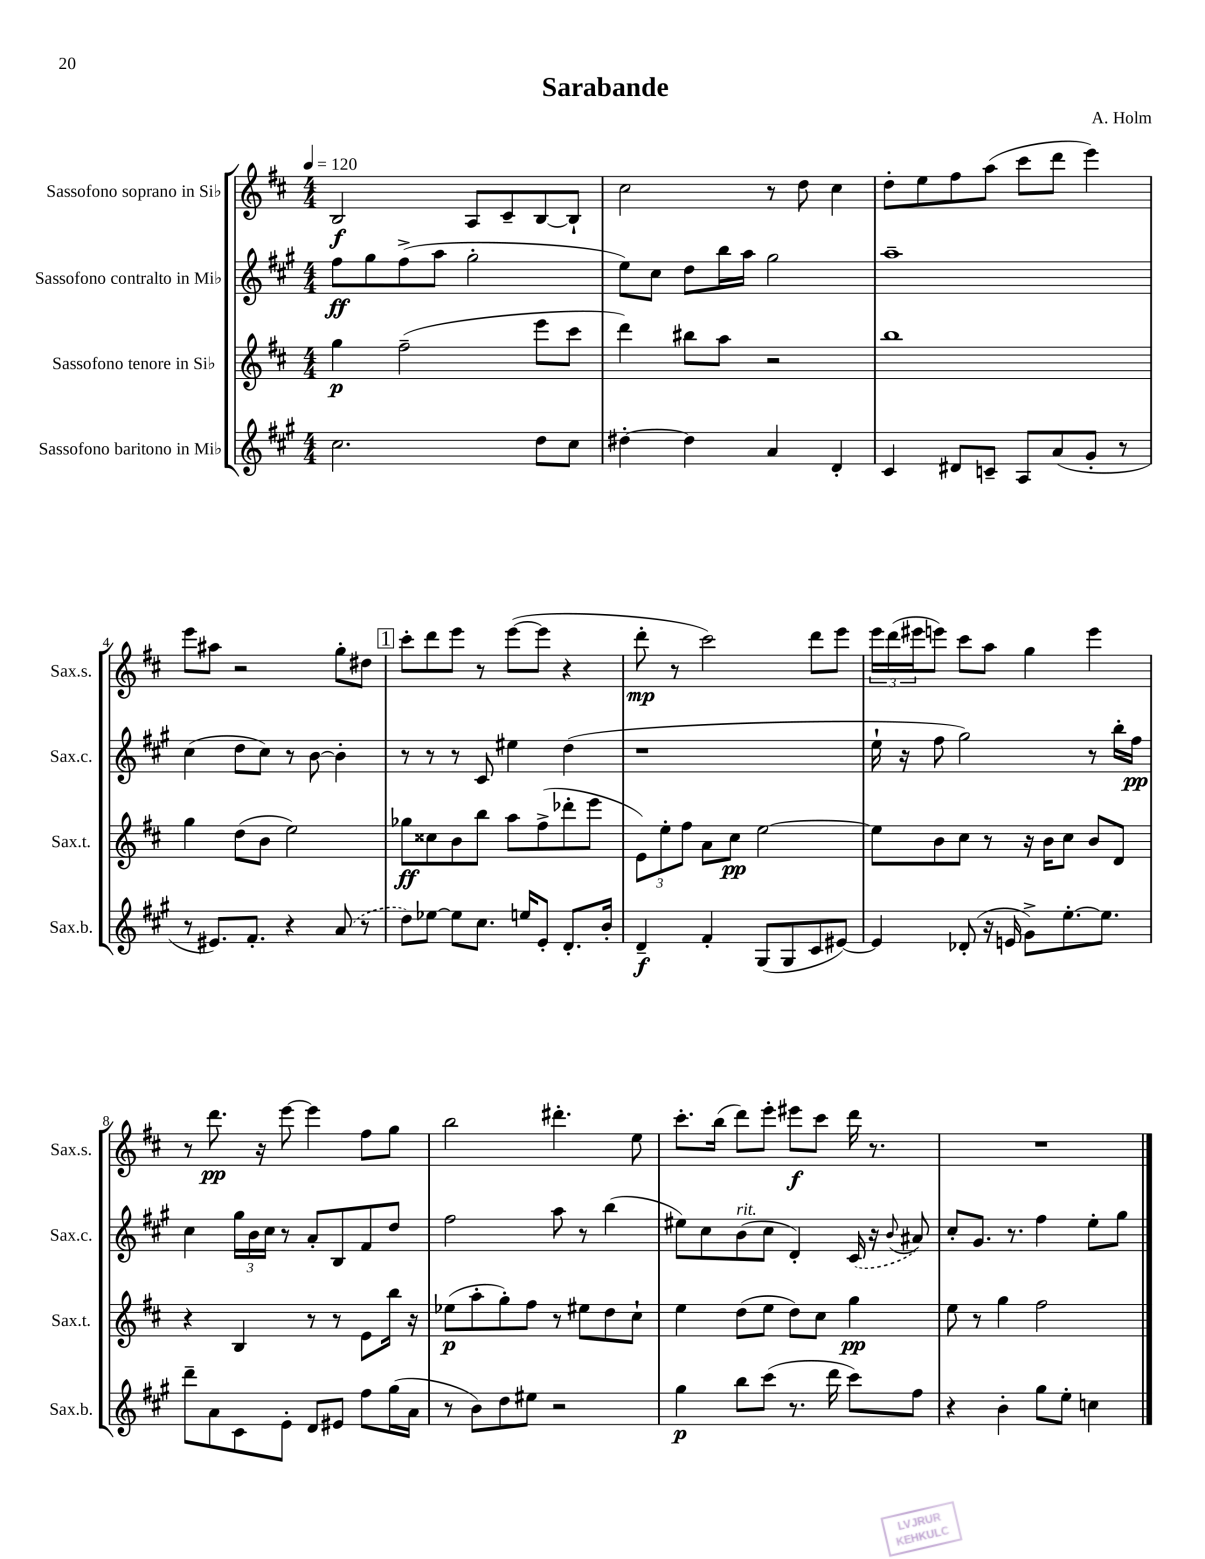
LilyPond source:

\header { title = "Sarabande" composer = "A. Holm" }
<<
\new StaffGroup <<
\new Staff = "s0" \with { instrumentName = "Sassofono soprano in Sib" shortInstrumentName = "Sax.s." } {
    \clef treble \key d \major \numericTimeSignature \time 4/4 \tempo 4 = 120
    b2\f a8 cis'8-- b8~ b8-! |
    cis''2 r8 d''8 cis''4 |
    d''8-. e''8 fis''8 a''8( cis'''8 d'''8 e'''4) |
    e'''8 ais''8 r2 g''8-. dis''8 |
    \mark \markup { \box "1" } cis'''8-. d'''8 e'''8 r8 e'''8~( e'''8 r4 |
    d'''8-.\mp r8 cis'''2) d'''8 e'''8 |
    \tuplet 3/2 { e'''16 d'''16( eis'''16 } e'''8) cis'''8 a''8 g''4 e'''4 |
    r8 d'''8.\pp r16 e'''8~ e'''4 fis''8 g''8 |
    b''2 dis'''4.-. e''8 |
    cis'''8.-. b''16( d'''8) e'''8-. eis'''8\f cis'''8 d'''16 r8. |
    R1 \bar "|." |
}
\new Staff = "s1" \with { instrumentName = "Sassofono contralto in Mib" shortInstrumentName = "Sax.c." } {
    \clef treble \key a \major \numericTimeSignature \time 4/4
    fis''8\ff gis''8 fis''8->( a''8 gis''2-. |
    e''8) cis''8 d''8 b''16 a''16 gis''2 |
    a''1-- |
    cis''4( d''8 cis''8) r8 b'8~ b'4-. |
    \mark \markup { \box "1" } r8 r8 r8 cis'8 eis''4 d''4( |
    r1 |
    e''16-! r16 fis''8 gis''2) r8 b''16-. fis''16\pp |
    cis''4 \tuplet 3/2 { gis''16 b'16 cis''16 } r8 a'8-. b8 fis'8 d''8 |
    fis''2 a''8 r8 b''4( |
    eis''8) cis''8 b'8^\markup { \italic "rit." }( cis''8 d'4-.) \once \slurDashed cis'16( r16 \appoggiatura { b'8 } ais'8) |
    cis''8-. gis'8. r8. fis''4 e''8-. gis''8 \bar "|." |
}
\new Staff = "s2" \with { instrumentName = "Sassofono tenore in Sib" shortInstrumentName = "Sax.t." } {
    \clef treble \key d \major \numericTimeSignature \time 4/4
    g''4\p fis''2--( e'''8 cis'''8 |
    d'''4) bis''8 a''8 r2 |
    b''1 |
    g''4 d''8( b'8 e''2) |
    \mark \markup { \box "1" } ges''8\ff cisis''8 b'8 b''8 a''8 fis''8->( des'''8-. e'''8 |
    \tuplet 3/2 { e'8) e''8-. fis''8 } a'8 cis''8\pp e''2~ |
    e''8 b'8 cis''8 r8 r16 b'16 cis''8 b'8 d'8 |
    r4 b4 r8 r8 e'8 b''16 r16 |
    ees''8\p( a''8-. g''8-.) fis''8 r8 eis''8 d''8 cis''8-! |
    e''4 d''8( e''8 d''8) cis''8 g''4\pp |
    e''8 r8 g''4 fis''2 \bar "|." |
}
\new Staff = "s3" \with { instrumentName = "Sassofono baritono in Mib" shortInstrumentName = "Sax.b." } {
    \clef treble \key a \major \numericTimeSignature \time 4/4
    cis''2. d''8 cis''8 |
    dis''4~-. dis''4 a'4 d'4-. |
    cis'4 dis'8 c'8-- a8 a'8( gis'8-. r8 |
    r8 eis'8.) fis'8.-. r4 \once \slurDashed a'8( r8 |
    \mark \markup { \box "1" } d''8) ees''8~ ees''8 cis''8. e''16 e'8-. d'8.-. b'16-. |
    d'4--\f fis'4-. gis8( gis8 cis'8 eis'8~) |
    eis'4 des'8-.( r16 e'16 gis'8->) e''8.~-. e''8. |
    d'''8-- a'8 cis'8 e'8-. d'8 eis'8 fis''8 gis''16( a'16 |
    r8 b'8) d''8 eis''8 r2 |
    gis''4\p b''8 cis'''8( r8. d'''16 cis'''8) fis''8 |
    r4 b'4-. gis''8 e''8-. c''4 \bar "|." |
}
>>
>>
